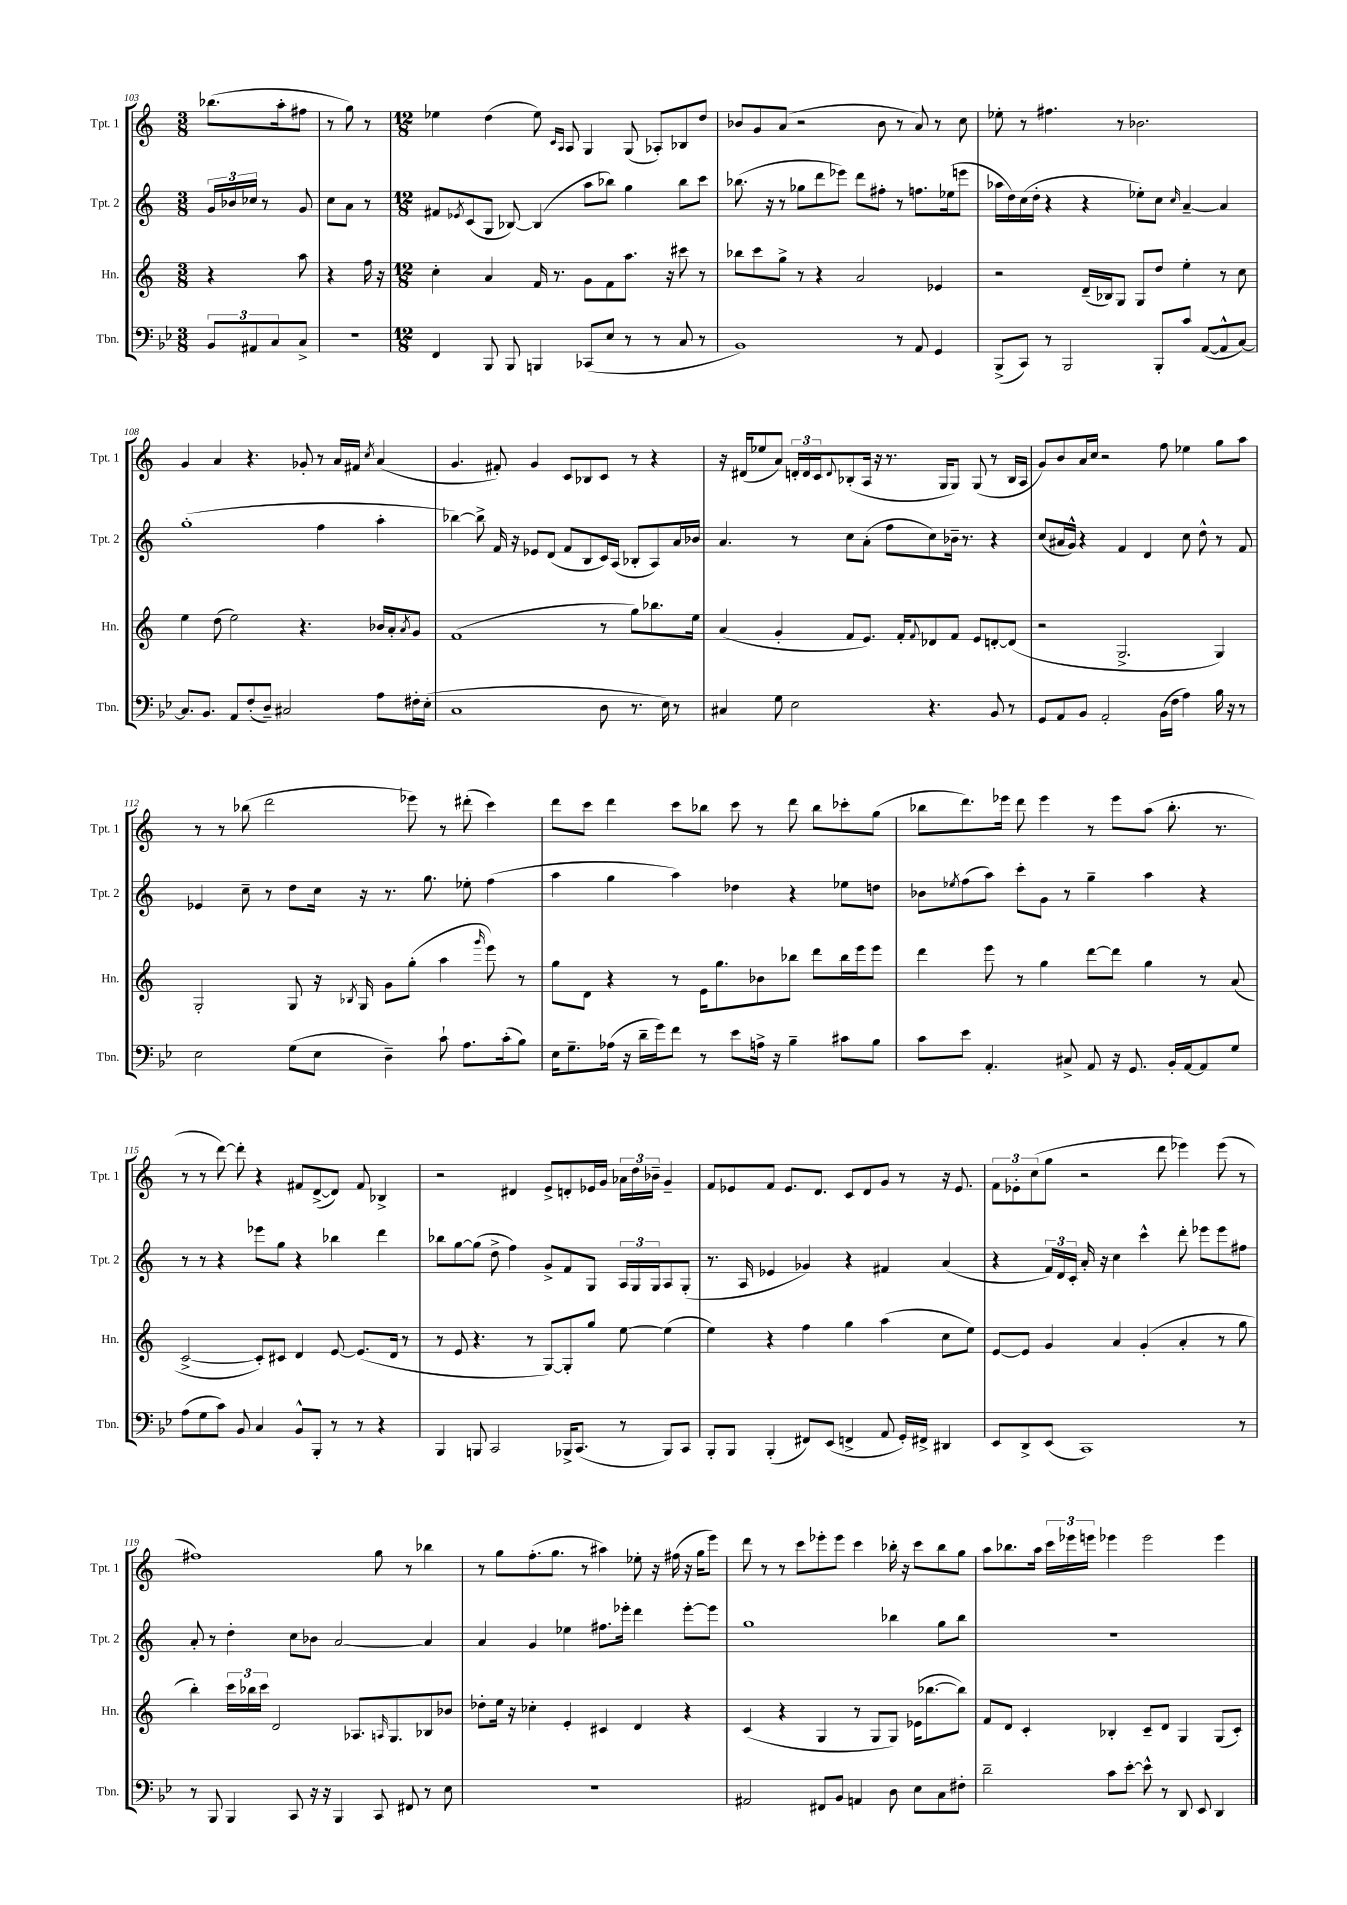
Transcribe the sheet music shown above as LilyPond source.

<<
\new StaffGroup <<
\new Staff = "s0" \with { instrumentName = "Tpt. 1" shortInstrumentName = "Tpt. 1" } {
    \clef treble \key c \major \numericTimeSignature \time 3/8
    bes''8.( a''16-. fis''8 |
    r8 g''8) r8 |
    \numericTimeSignature \time 12/8 ees''4 d''4( ees''8) \grace { c'16 a16 } a8 g4 g8( aes8-.) bes8 d''8 |
    bes'8 g'8 a'8( r2 bes'8 r8 a'8) r8 c''8 |
    ees''8-. r8 fis''4. r8 bes'2. |
    g'4 a'4 r4. ges'8-. r8 a'16 fis'16 \acciaccatura { c''8 } a'4( |
    g'4. fis'8-.) g'4 c'8 bes8 c'8 r8 r4 |
    r16 dis'16( ees''8 a'8) \tuplet 3/2 { d'16-. d'16 c'16 } \appoggiatura { d'8 } bes8-.( a16 r16 r8. g16 g8) g8( r8 bes16 a16 |
    g'8) b'8 a'16 c''16 r2 f''8 ees''4 g''8 a''8 |
    r8 r8 bes''8( d'''2 ees'''8) r8 dis'''8-.( c'''4) |
    d'''8 c'''8 d'''4 c'''8 bes''8 c'''8 r8 d'''8 bes''8 ces'''8-. g''8( |
    bes''8 d'''8.) ees'''16 d'''8 ees'''4 r8 ees'''8 a''8( bes''8.-. r8. |
    r8 r8 d'''8~) d'''8-. r4 fis'8 d'8~->( d'8) fis'8 bes4-> |
    r2 dis'4 e'8-> d'8-. ees'16 g'16 \tuplet 3/2 { aes'16 d''16 bes'16-- } g'4-- |
    f'8 ees'8 f'8 ees'8. d'8. c'8 d'8 g'8 r8 r16 ees'8. |
    \tuplet 3/2 { f'8 ees'8-. c''8( } g''8 r2 d'''8 ees'''4) ees'''8( r8 |
    fis''1) g''8 r8 bes''4 |
    r8 g''8 f''8.-.( g''8. r8 ais''4) ees''8-. r16 fis''16( r16 g''16 e'''8) |
    d'''8 r8 r8 c'''8 ees'''8-. ees'''8 c'''4 bes''16-. r16 c'''8 bes''8 g''8 |
    a''8 bes''8. a''16 \tuplet 3/2 { c'''16 ees'''16 e'''16 } ees'''4 ees'''2 ees'''4 \bar "|." |
}
\new Staff = "s1" \with { instrumentName = "Tpt. 2" shortInstrumentName = "Tpt. 2" } {
    \clef treble \key c \major \numericTimeSignature \time 3/8
    \tuplet 3/2 { g'16 bes'16 ces''16 } r8 g'8 |
    c''8 a'8 r8 |
    \numericTimeSignature \time 12/8 fis'8 \acciaccatura { ees'8 } c'8( g8 bes8~) bes4( a''8 bes''8) g''4 bes''8 c'''8 |
    bes''8.( r16 r8 ges''8 d'''8 ees'''8) d'''8 fis''8-. r8 f''8. ees''16( e'''8 |
    aes''16 d''16) c''16( d''16-. r4 r4 ees''8-.) c''8 \grace { c''16 } a'4~-- a'4 |
    g''1-.( f''4 a''4-. |
    bes''4~) bes''8-> f'16 r16 ees'8 d'8( f'8 b8 c'16) a16( bes8-. a8) a'16 bes'16 |
    a'4. r8 c''8 a'8-.( f''8 c''8) bes'16-- r8. r4 |
    c''8( ais'16 g'16-^) r4 f'4 d'4 c''8 d''8-^ r8 f'8 |
    ees'4 c''8-- r8 d''8 c''16 r16 r8. g''8. ees''8-. f''4( |
    a''4 g''4 a''4) des''4 r4 ees''8 d''8 |
    bes'8 \acciaccatura { ees''8 } f''8( a''8) c'''8-. g'8 r8 g''4-- a''4 r4 |
    r8 r8 r4 ees'''8 g''8 r4 bes''4 d'''4 |
    bes''8 g''8~ g''8( d''8-> f''4) g'8-> f'8 g8 \tuplet 3/2 { a16 g16 g16 } a8 g8-.( |
    r8. a16 ees'4 ges'4) r4 fis'4 a'4( |
    r4 \tuplet 3/2 { f'16) d'16 c'16-. } a'16-. r16 c''4 c'''4-^ d'''8-. ees'''8 ees'''8 fis''8 |
    a'8-. r8 d''4-. c''8 bes'8 a'2~ a'4 |
    a'4 g'4 ees''4 fis''8. ees'''16-. d'''4 ees'''8~-. ees'''8 |
    g''1 bes''4 g''8 bes''8 |
    R1. \bar "|." |
}
\new Staff = "s2" \with { instrumentName = "Hn." shortInstrumentName = "Hn." } {
    \clef treble \key c \major \numericTimeSignature \time 3/8
    r4 a''8 |
    r4 f''16 r16 |
    \numericTimeSignature \time 12/8 c''4-. a'4 f'16 r8. g'8 f'8 a''8. r16 cis'''8 r8 |
    bes''8 c'''8 g''8-> r8 r4 a'2 ees'4 |
    r2 d'16--( bes16) g8 g8 d''8 e''4-. r8 c''8 |
    e''4 d''8( e''2) r4. bes'16 a'16-. \acciaccatura { a'8 } g'8 |
    f'1( r8 g''8) bes''8. e''16 |
    a'4( g'4-. f'8 e'8.) f'16-. \appoggiatura { f'8 } des'8 f'8 e'8 d'8~-. d'8( |
    r2 g2.-> g4) |
    g2-. g8 r16 \acciaccatura { bes8 } g16 g'8 g''8-.( a''4 \grace { g'''16 } e'''8) r8 |
    g''8 d'8 r4 r8 e'16 g''8. bes'8 bes''8 d'''8 bes''16 e'''16 e'''8 |
    d'''4 e'''8 r8 g''4 d'''8~ d'''8 g''4 r8 a'8( |
    c'2~-> c'8-.) cis'8 d'4 e'8~ e'8.( d'16 r8 |
    r8 e'8 r4. r8 g8~) g8-. g''8 e''8~ e''4( |
    e''4) r4 f''4 g''4 a''4( c''8 e''8) |
    e'8~ e'8 g'4 a'4 g'4-.( a'4-. r8 g''8 |
    b''4-.) \tuplet 3/2 { c'''16 bes''16 c'''16 } d'2 aes8. \grace { a16 } g8. bes8 bes'8 |
    des''8-. e''16 r16 ces''4-. e'4-. cis'4 d'4 r4 |
    c'4( r4 g4 r8 g8 g8) ees'16( bes''8.~ bes''8) |
    f'8 d'8 c'4-. bes4-. c'8-- d'8 g4 g8( c'8-.) \bar "|." |
}
\new Staff = "s3" \with { instrumentName = "Tbn." shortInstrumentName = "Tbn." } {
    \clef bass \key bes \major \numericTimeSignature \time 3/8
    \tuplet 3/2 { bes,8 ais,8 c8 } c8-> |
    R4. |
    \numericTimeSignature \time 12/8 f,4 bes,,8 bes,,8 b,,4 ces,8( ees8 r8 r8 c8 r8 |
    bes,1) r8 a,8 g,4 |
    bes,,8->( c,8) r8 bes,,2 bes,,8-. c'8 a,8~( a,8-^ c8~) |
    c8. bes,8. a,8 f8-.( d8--) cis2 a8 fis16-. ees16-.( |
    c1 d8 r8. ees16) r8 |
    cis4 g8 ees2 r4. bes,8 r8 |
    g,8 a,8 bes,8 a,2-. bes,16( f16 a4) bes16 r16 r8 |
    ees2 g8( ees8 d4--) c'8-! a8. c'16-.( bes8) |
    ees16 g8.-- aes16( r16 d'16-- g'16) f'8 r8 ees'8 a16-> r16 bes4-- cis'8 bes8 |
    c'8 ees'8 a,4.-. cis8-> a,8 r16 g,8. bes,16-. a,16~ a,8 g8 |
    a8( g8 c'8) bes,8 c4 bes,8-^ bes,,8-. r8 r8 r4 |
    bes,,4 b,,8 c,2 bes,,16-> c,8.( r8 bes,,8) c,8 |
    bes,,8-. bes,,8 bes,,4-.( fis,8) ees,8( f,4-> a,8 g,16-.) fis,16-> dis,4 |
    ees,8 d,8-> ees,8( c,1) r8 |
    r8 bes,,8 bes,,4 c,8 r16 r16 bes,,4 c,8 fis,8 r8 ees8 |
    R1. |
    ais,2 fis,8 bes,8 a,4 d8 ees8 c8 fis8-. |
    d'2-- c'8 ees'8~-. ees'8-^ r8 d,8 ees,8 d,4 \bar "|." |
}
>>
>>
\layout { \context { \Score currentBarNumber = #103 } }
